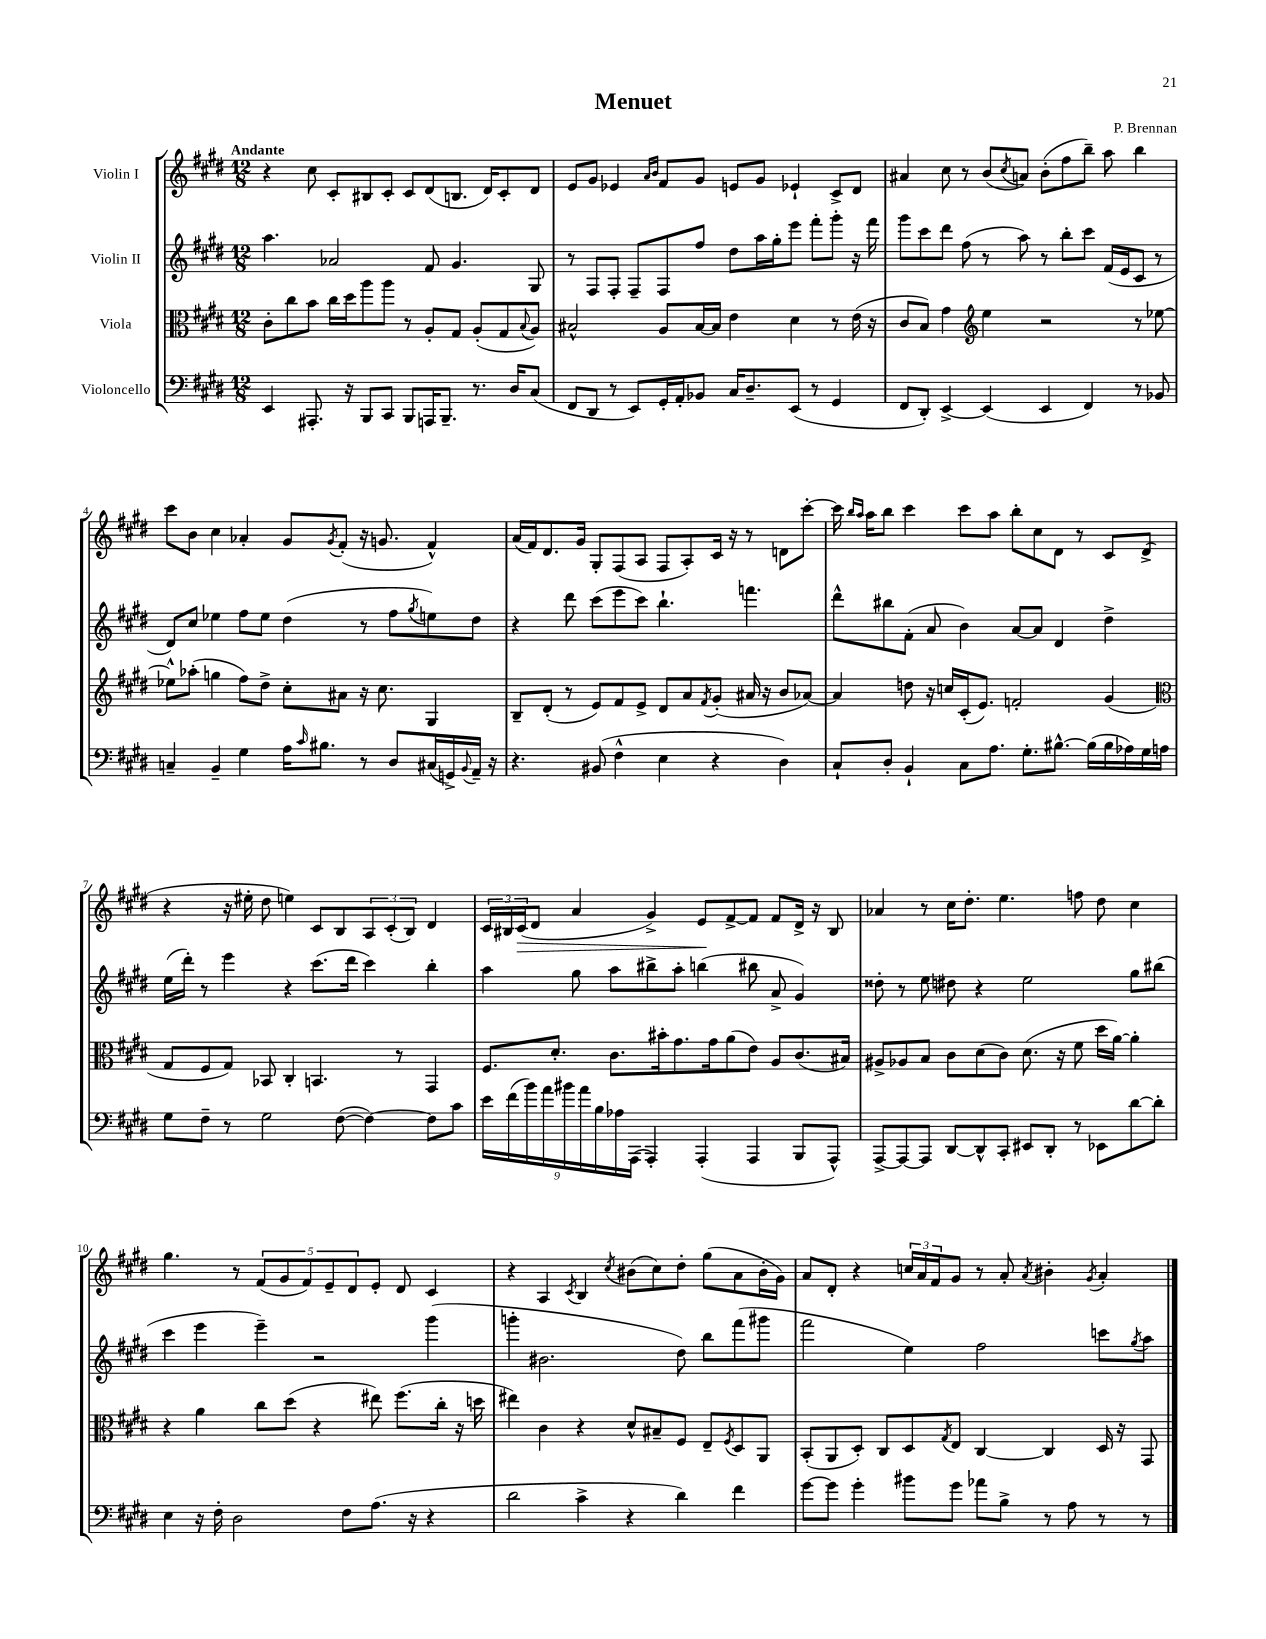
\header { title = "Menuet" composer = "P. Brennan" }
<<
\new StaffGroup <<
\new Staff = "s0" \with { instrumentName = "Violin I" } {
    \clef treble \key e \major \numericTimeSignature \time 12/8 \tempo "Andante"
    r4 cis''8 cis'8-. bis8 cis'8-. cis'8 dis'8( b8. dis'16) cis'8-. dis'8 |
    e'8 gis'8 ees'4 \grace { a'16 b'16 } fis'8 gis'8 e'8 gis'8 ees'4-! cis'8-> dis'8 |
    ais'4 cis''8 r8 b'8( \acciaccatura { cis''8 } a'8) b'8-.( fis''8 b''8--) a''8 b''4 |
    cis'''8 b'8 cis''4 aes'4-. gis'8 \acciaccatura { gis'8 } fis'8-.( r16 g'8. fis'4-^) |
    a'16( fis'16) dis'8. gis'16 gis8-. fis8( a8 fis8 a8-.) cis'16 r16 r8 d'8 cis'''8~-. |
    cis'''16 \grace { b''16 a''16 } a''16 b''8 cis'''4 cis'''8 a''8 b''8-. cis''8 dis'8 r8 cis'8 dis'8->( |
    r4 r16 eis''16-. dis''8 e''4) cis'8 b8 \tuplet 3/2 { a8 cis'8-.( b8) } dis'4 |
    \tuplet 3/2 { cis'16 bis16 cis'16\>( } dis'8 a'4 gis'4->) e'8\! fis'8~-> fis'8 fis'8 dis'16-> r16 bis8 |
    aes'4 r8 cis''16 dis''8.-. e''4. f''8 dis''8 cis''4 |
    gis''4. r8 \tuplet 5/4 { fis'8( gis'8 fis'8) e'8-- dis'8 } e'8-. dis'8 cis'4 |
    r4 a4 \acciaccatura { cis'8 } b4 \acciaccatura { cis''8 } bis'8( cis''8) dis''8-. gis''8( a'8 bis'16-. gis'16) |
    a'8 dis'8-. r4 \tuplet 3/2 { c''16 a'16 fis'16 } gis'8 r8 a'8-. \acciaccatura { a'8 } bis'4-. \acciaccatura { gis'8 } a'4-. \bar "|." |
}
\new Staff = "s1" \with { instrumentName = "Violin II" } {
    \clef treble \key e \major \numericTimeSignature \time 12/8
    a''4. aes'2 fis'8 gis'4. gis8 |
    r8 fis8 fis8-. fis8-- fis8 fis''8 dis''8 a''16 gis''16-. e'''8 fis'''8-. gis'''8-. r16 fis'''16 |
    gis'''8 cis'''8 dis'''8 fis''8( r8 a''8) r8 b''8-. cis'''8 fis'16( e'16 cis'8 r8 |
    dis'8) cis''8 ees''4 fis''8 ees''8 dis''4( r8 fis''8 \acciaccatura { gis''8 } e''8) dis''8 |
    r4 dis'''8 cis'''8( e'''8 cis'''8) b''4.-! f'''4. |
    dis'''8-^ bis''8 fis'8-.( a'8 b'4) a'8~ a'8 dis'4 dis''4-> |
    e''16( dis'''16-.) r8 e'''4 r4 cis'''8.( dis'''16 cis'''4) b''4-. |
    a''4 gis''8 a''8 bis''8-> a''8-. b''4( bis''8 a'8-> gis'4) |
    disis''8-. r8 e''8 dis''8 r4 e''2 gis''8 bis''8( |
    cis'''4 e'''4 e'''4--) r2 gis'''4( |
    g'''4-. bis'2. dis''8) b''8 fis'''8( gis'''8 |
    fis'''2 e''4) fis''2 c'''8 \acciaccatura { gis''8 } a''8 \bar "|." |
}
\new Staff = "s2" \with { instrumentName = "Viola" } {
    \clef alto \key e \major \numericTimeSignature \time 12/8
    cis'8-. cis''8 b'8 cis''16 dis''16 a''8 a''8 r8 a8-. gis8 a8-.( gis8 \appoggiatura { b8 } a8) |
    bis2-^ a8 bis16~ bis16 e'4 dis'4 r8 e'16( r16 |
    cis'8 b8) gis'4 \clef treble e''4 r2 r8 ees''8~ |
    ees''8-^ aes''8-.( g''4 fis''8) dis''8-> cis''8-. ais'8 r16 cis''8. gis4 |
    b8-- dis'8-.( r8 e'8) fis'8 e'8-> dis'8 a'8 \acciaccatura { fis'8 } gis'8-.( ais'16 r16 b'8 aes'8~) |
    aes'4 d''8 r16 c''16 cis'16-.( e'8.) f'2-. gis'4( |
    \clef alto gis8 fis8 gis8) bes,8 cis4-. b,4. r8 gis,4 |
    fis8. dis'8.-. cis'8. bis'16-. gis'8. gis'16 a'8( e'8) a8 cis'8.( bis16) |
    ais8-> aes8 b8 cis'8 dis'8( cis'8) dis'8.( r16 fis'8 dis''16 a'16~) a'4-. |
    r4 a'4 cis''8 dis''8( r4 eis''8) fis''8.( cis''16-. r16 d''16 |
    eis''4) cis'4 r4 dis'8-^ bis8-- fis8 e8-- \acciaccatura { fis8 } dis8 a,8 |
    b,8-.( a,8 dis8-.) cis8 dis8 \acciaccatura { gis8 } e8 cis4~ cis4 dis16 r16 gis,8 \bar "|." |
}
\new Staff = "s3" \with { instrumentName = "Violoncello" } {
    \clef bass \key e \major \numericTimeSignature \time 12/8
    e,4 ais,,8.-. r16 b,,8 cis,8 b,,8 a,,16 b,,8.-- r8. dis16 cis8( |
    fis,8 dis,8 r8 e,8) gis,16-. a,16-. bes,8 cis16 dis8.-- e,8( r8 gis,4 |
    fis,8 dis,8-.) e,4~-> e,4( e,4 fis,4) r8 bes,8 |
    c4-- b,4-- gis4 a16 \grace { cis'16 } bis8. r8 dis8 cis16( g,16->) \appoggiatura { b,8 } a,16-- r16 |
    r4. bis,8( fis4-^ e4 r4 dis4) |
    cis8-! dis8-. b,4-! cis8 a8. gis8.-. bis8.~-^ bis16( bis16 aes16) gis16 a16 |
    gis8 fis8-- r8 gis2 fis8~( fis4~) fis8 cis'8 |
    \tuplet 9/8 { e'16 fis'16( b'16) a'16 bis'16 a'16 b16 aes16 a,,16( } a,,4-.) a,,4-.( a,,4 b,,8 a,,8-^) |
    a,,8~-> a,,8~ a,,8 dis,8~ dis,8-^ cis,8-. eis,8 dis,8-. r8 ees,8 dis'8~ dis'8-. |
    e4 r16 fis16-. dis2 fis8 a8.( r16 r4 |
    dis'2 cis'4-> r4 dis'4) fis'4 |
    gis'8~ gis'8 gis'4-. bis'8 gis'8 aes'8 b8-> r8 a8 r8 r8 \bar "|." |
}
>>
>>
